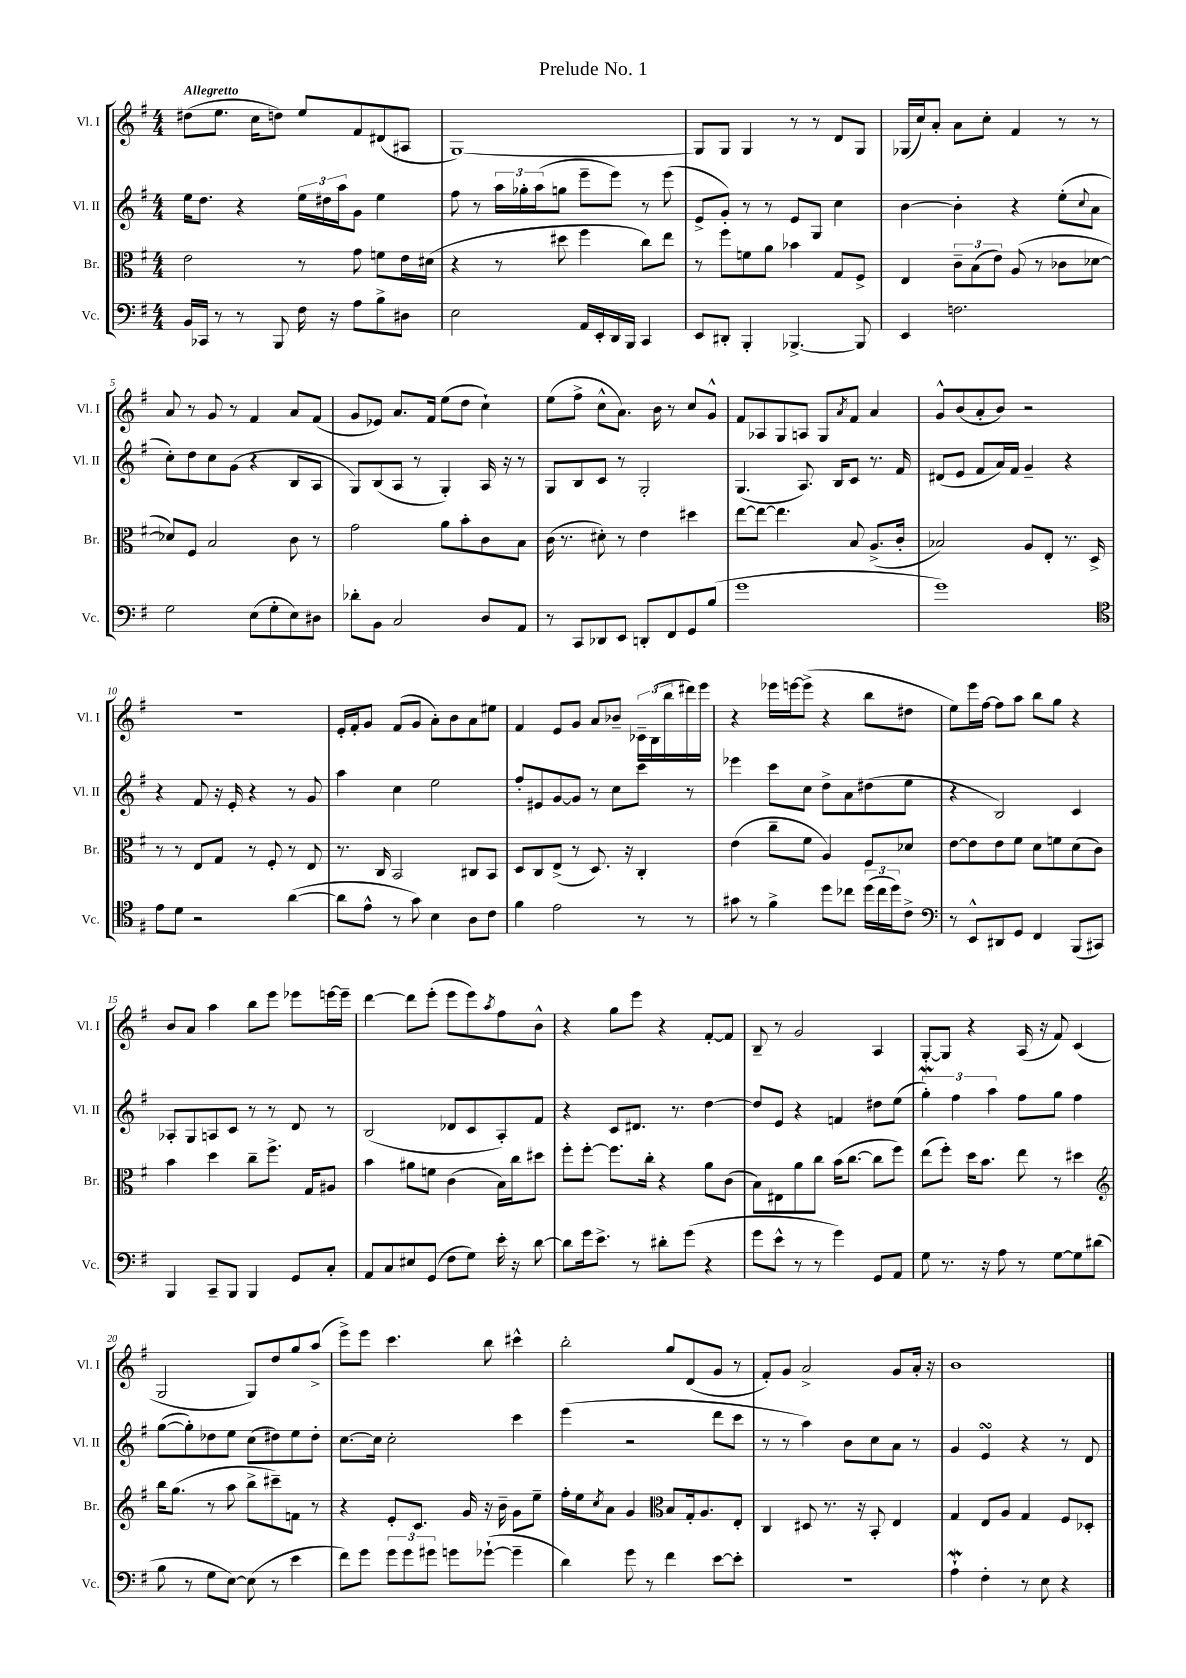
\header { title = "Prelude No. 1" }
<<
\new StaffGroup <<
\new Staff = "s0" \with { instrumentName = "Vl. I" shortInstrumentName = "Vl. I" } {
    \clef treble \key g \major \numericTimeSignature \time 4/4 \tempo "Allegretto"
    dis''8( e''8. c''16 d''8) e''8 fis'8 dis'8( ais8 |
    g1~) |
    g8 g8 g4 r8 r8 d'8 g8 |
    ges16( c''16) a'8-. a'8 c''8-. fis'4 r8 r8 |
    a'8 r8 g'8 r8 fis'4 a'8 fis'8( |
    g'8 ees'8) a'8. fis'16 e''8( d''8 c''4-!) |
    e''8( fis''8-> c''8-^ a'8.) b'16 r8 c''8 g'8-^ |
    fis'8 aes8 g8 a8 g8 \acciaccatura { a'8 } fis'8 a'4 |
    g'8-^ b'8( a'8-. b'8) r2 |
    R1 |
    e'16-. fis'16-. g'8 fis'8( g'8 a'8-.) b'8 a'8 eis''8 |
    fis'4 e'8 g'8 a'8 bes'8-- \tuplet 3/2 { ces'16-- b16( b''16 } dis'''16) e'''16 |
    r4 ees'''16 e'''16~ e'''8->( r4 b''8 dis''8 |
    e''8) e'''16 fis''16~ fis''8 a''8 b''8 g''8 r4 |
    b'8 a'8 a''4 b''8 e'''8 ees'''8 e'''16~ e'''16-- |
    d'''4~ d'''8 e'''8-.( e'''8 e'''8) \acciaccatura { a''8 } fis''8 b'8-^ |
    r4 g''8 e'''8 r4 fis'8~-. fis'8 |
    b8-- r8 g'2 a4 |
    g8~-. g8 r4 a16( r16 fis'8) c'4( |
    g2 g8) d''8 g''8 a''8->( |
    e'''8->) e'''8 c'''4. b''8 cis'''4-^ |
    b''2-. g''8 d'8( g'8 r8 |
    fis'8-.) g'8 a'2-> g'8 a'16-. r16 |
    b'1 \bar "|." |
}
\new Staff = "s1" \with { instrumentName = "Vl. II" shortInstrumentName = "Vl. II" } {
    \clef treble \key g \major \numericTimeSignature \time 4/4
    e''16 d''8. r4 \tuplet 3/2 { e''16 dis''16 a''16 } g'8 e''4 |
    fis''8 r8 \tuplet 3/2 { a''16 ges''16-. a''16( } g''8 e'''8-- e'''8) r8 e'''8( |
    e'8-> g'8-.) r8 r8 e'8 g8 c''4 |
    b'4~ b'4-. r4 e''8-.( \appoggiatura { c''8 } a'8 |
    c''8-.) d''8 c''8 g'8( r4 b8 a8 |
    g8) b8( a8 r8 g4-.) a16 r16 r8 |
    g8 b8 c'8 r8 g2-. |
    g4.( a8.) b16 c'8 r8. fis'16 |
    dis'8( e'8 fis'8 a'16) fis'16 g'4-- r4 |
    r4 fis'8 r16 e'16-. r4 r8 g'8 |
    a''4 c''4 e''2 |
    fis''8-. eis'8 g'8~ g'8 r8 c''8 c'''8 r8 |
    ees'''4 c'''8 c''8 d''8-> a'8 dis''8( e''8 |
    r4 b2) c'4 |
    aes8-. g8 a8 c'8 r8 r8 d'8 r8 |
    b2( des'8 c'8 a8-.) fis'8 |
    r4 c'8 dis'8. r8. d''4~ |
    d''8 e'8 r4 f'4 dis''8 e''8( |
    \tuplet 3/2 { g''4-.\mordent) fis''4 a''4 } fis''8 g''8 fis''4 |
    g''8~( g''8-.) des''8 e''8 c''8( dis''8) e''8 dis''8-. |
    c''8.~ c''16 c''2-. c'''4 |
    e'''4( r2 d'''8 c'''8 |
    r8 r8 a''4) b'8 c''8 a'8 r8 |
    g'4 e'4\turn r4 r8 d'8 \bar "|." |
}
\new Staff = "s2" \with { instrumentName = "Br." shortInstrumentName = "Br." } {
    \clef alto \key g \major \numericTimeSignature \time 4/4
    e'2 r8 g'8 f'8 e'16 dis'16( |
    r4 r8 dis''8 fis''4 c''8) e''8 |
    r8 fis''8 f'8 a'8 bes'4 g8 fis8-> |
    e4 \tuplet 3/2 { c'8-- b8( e'8) } a8( r8 ces'8 des'8~ |
    des'8) fis8 b2 c'8 r8 |
    g'2 a'8 b'8-. c'8 b8 |
    c'16( r8. dis'8-.) r8 e'4 dis''4 |
    e''8~ e''8~ e''4. b8 a8.->( c'16-. |
    bes2) a8 e8-. r8. d16-> |
    r8 r8 e8 g8 r8 fis8-. r8 e8 |
    r8. c16 b,2 cis8 b,8 |
    d8 c8 e8->( r8 d8.) r16 c4-. |
    e'4( c''8-- fis'8 a4) fis8 des'8 |
    e'8~ e'8 e'8 fis'8 d'8 f'8 d'8( c'8) |
    b'4 d''4 c''8-- fis''8.-> g16 ais8 |
    b'4 ais'8 f'8 c'4( b16) c''16 dis''8 |
    fis''8-. fis''8~-. fis''8. c''16-. r4 a'8 c'8( |
    b8) eis8 a'8 c''8 b'16( c''8.~ c''8 fis''8) |
    e''8( fis''8-.) d''16 b'8. e''8 r8 dis''4 |
    \clef treble b''16 g''8.( r8 a''8 b''8-> cis'''8--) f'8 r8 |
    r4 e'8-. c'8. g'16 r16 b'16-- g'8 e''8-- |
    fis''16-. e''16 \acciaccatura { c''8 } a'8 g'4 \clef alto b8 g16-. a8. e8-. |
    c4 dis8 r8. r16 b,8-. e4 |
    g4 e8 a8 g4 fis8 des8-. \bar "|." |
}
\new Staff = "s3" \with { instrumentName = "Vc." shortInstrumentName = "Vc." } {
    \clef bass \key g \major \numericTimeSignature \time 4/4
    b,16 ces,16 r8 r8 b,,8 fis16 r16 a8 b8-> dis8 |
    e2 a,16 e,16-. d,16 b,,16 c,4 |
    e,8 dis,8-. b,,4-. bes,,4.~-> bes,,8 |
    e,4 f2. |
    g2 e8( g8-. e8) dis8 |
    des'8-. b,8 c2 d8 a,8 |
    r8 c,8 des,8 e,8 d,8-. fis,8 g,8 b8( |
    g'1 |
    g'1) |
    \clef tenor e'8 d'8 r2 a'4~( |
    a'8 e'8-^ r8 g'8) b4 a8 c'8 |
    fis'4 e'2 r8 r8 |
    gis'8 r8 fis'4-> d''8 ces''8 \tuplet 3/2 { d''16( ces''16 d''16) } c'8-> |
    \clef bass r8 e,8-^ dis,8 g,8 fis,4 b,,8( cis,8) |
    b,,4 c,8-- b,,8 b,,4 g,8 c8-. |
    a,8 c8 eis8 g,8( fis8 g8) e'16-. r16 d'8~ |
    d'8 g'16 e'8.-> r8 dis'8-. g'8( r4 |
    g'8 e'8-^ r8 r8 g'4) g,8 a,8 |
    g8 r8. r16 a8 r8 g8~ g8 dis'8( |
    b8 r8 g8 e8~) e8( r8 e'4 |
    fis'8) g'8 \tuplet 3/2 { g'8 g'8 gis'8 } g'8 ges'8~-!( ges'4-- |
    d'4) g'8 r8 fis'4 e'8~ e'8-. |
    R1 |
    a4-!\mordent fis4-. r8 e8 r4 \bar "|." |
}
>>
>>
